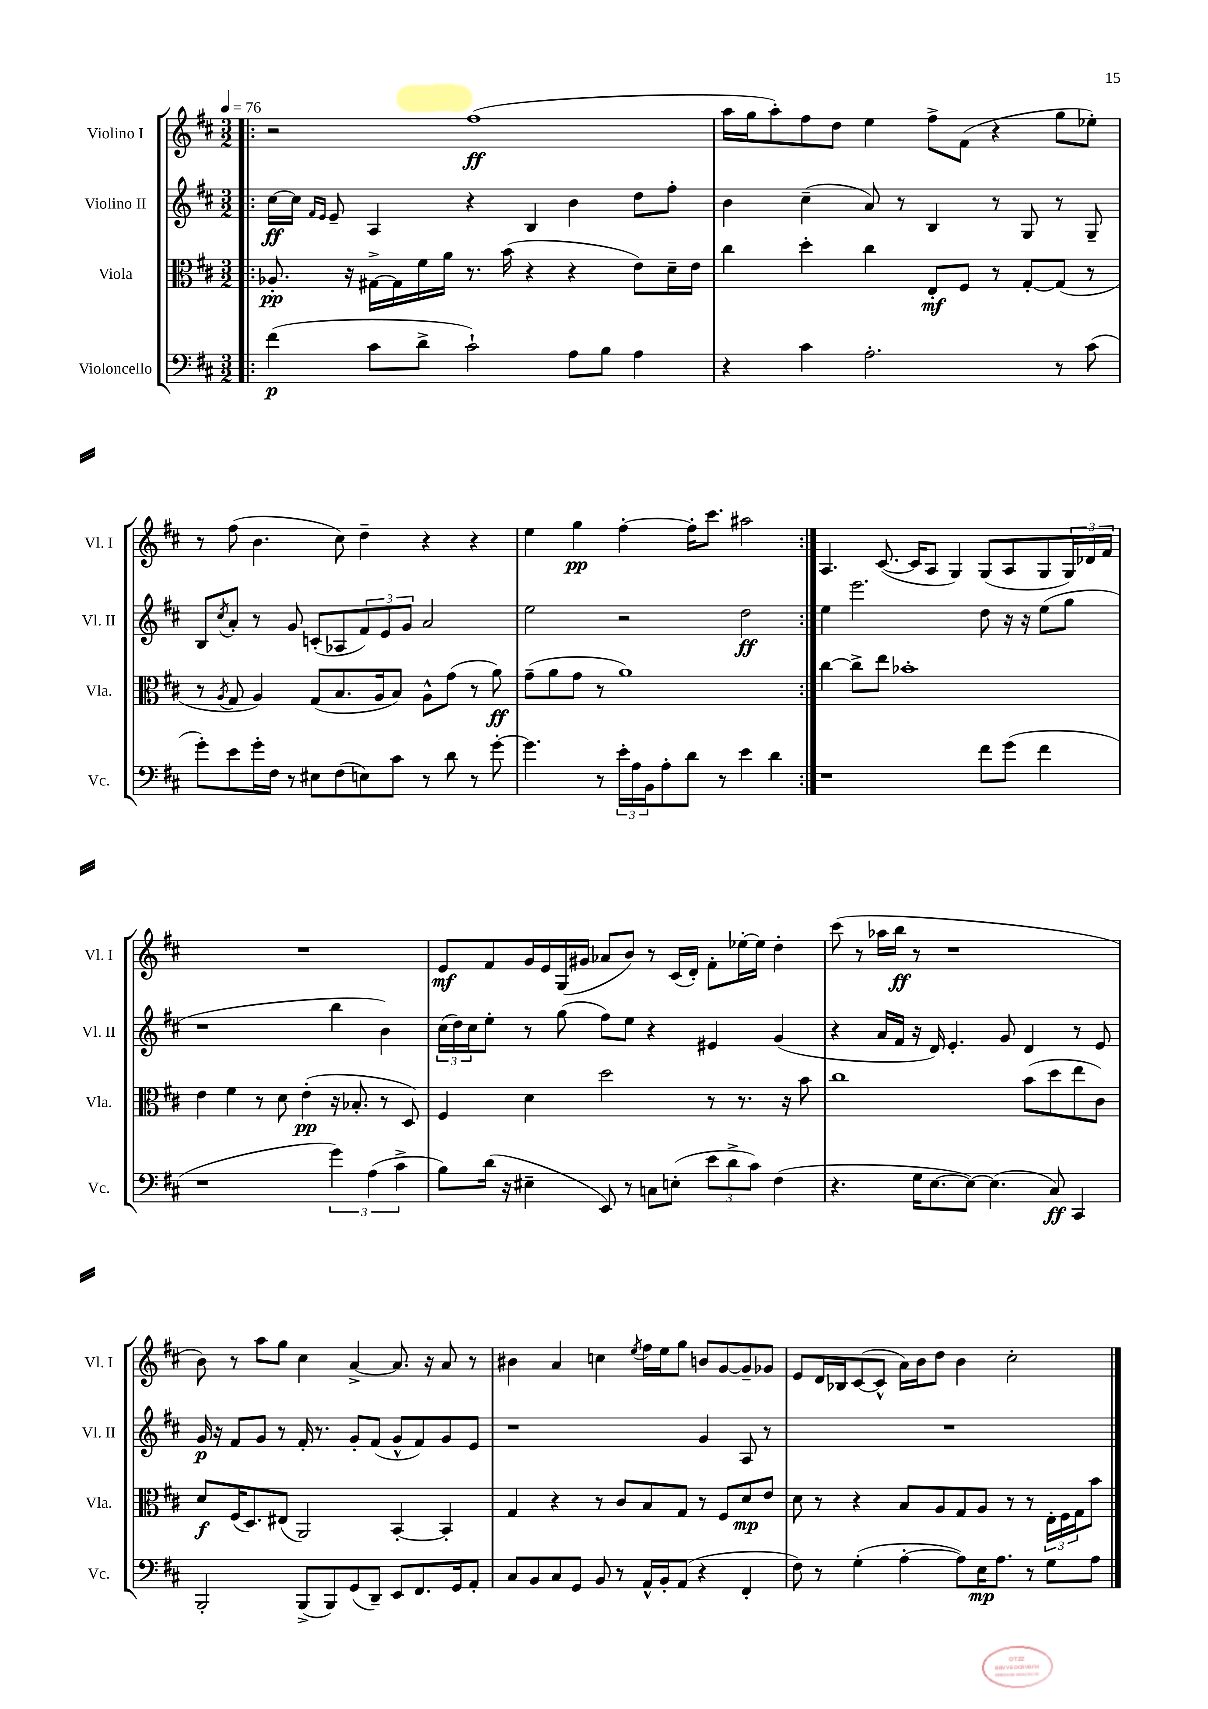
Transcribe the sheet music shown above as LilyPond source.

<<
\new StaffGroup <<
\new Staff = "s0" \with { instrumentName = "Violino I" shortInstrumentName = "Vl. I" } {
    \clef treble \key d \major \numericTimeSignature \time 3/2 \tempo 4 = 76
    \repeat volta 2 { \bar ".|:" r2 fis''1\ff( |
    a''16 g''16 a''8-.) fis''8 d''8 e''4 fis''8-> fis'8( r4 g''8 ees''8-.) |
    r8 fis''8( b'4. cis''8) d''4-- r4 r4 |
    e''4 g''4\pp fis''4~-. fis''16-. cis'''8. ais''2 | }
    a4. cis'8.~( cis'16 a8 g4) g8( a8 g8 \tuplet 3/2 { g16) des'16 fis'16 } |
    R1. |
    e'8\mf fis'8 g'16 e'16 g16( gis'16 aes'8 b'8) r8 cis'16( d'16-.) fis'8-. ees''16~-. ees''16 d''4-. |
    cis'''8( r8 aes''16 b''16\ff r8 r1 |
    b'8) r8 a''8 g''8 cis''4 a'4~-> a'8. r16 a'8 r8 |
    bis'4 a'4 c''4 \acciaccatura { e''8 } fis''16 e''16 g''8 b'8 g'8~ g'8-- ges'8 |
    e'8 d'16 bes16 cis'8~( cis'8-^ a'16) b'16 d''8 b'4 cis''2-. \bar "|." |
}
\new Staff = "s1" \with { instrumentName = "Violino II" shortInstrumentName = "Vl. II" } {
    \clef treble \key d \major \numericTimeSignature \time 3/2
    \repeat volta 2 { \bar ".|:" cis''16~\ff cis''16 \grace { fis'16 e'16 } e'8-- a4 r4 b4 b'4 d''8 fis''8-. |
    b'4 cis''4--( a'8) r8 b4 r8 g8 r8 g8-- |
    b8 \acciaccatura { cis''8 } a'8-. r8 g'8 c'8-.( aes8 \tuplet 3/2 { fis'8) e'8 g'8 } a'2 |
    e''2 r2 d''2\ff | }
    e''4 e'''2. d''8 r16 r16 e''8( g''8 |
    r1 b''4 b'4) |
    \tuplet 3/2 { cis''16( d''16) cis''16 } e''8-. r8 g''8( fis''8) e''8 r4 eis'4 g'4( |
    r4 a'16 fis'16 r16 d'16) e'4.-. g'8 d'4 r8 e'8 |
    g'16\p r16 fis'8 g'8 r8 fis'16-. r8. g'8-. fis'8( g'8-^ fis'8) g'8 e'8 |
    r1 g'4 a8 r8 |
    R1. \bar "|." |
}
\new Staff = "s2" \with { instrumentName = "Viola" shortInstrumentName = "Vla." } {
    \clef alto \key d \major \numericTimeSignature \time 3/2
    \repeat volta 2 { \bar ".|:" aes8.-.\pp r16 gis16~-> gis16 fis'16 a'16 r8. b'16( r4 r4 e'8) d'16-- e'16 |
    cis''4 d''4-. cis''4 e8-.\mf fis8 r8 g8~-. g8( r8 |
    r8 \acciaccatura { a8 } g8 a4) g8( b8. a16 b8) a8-^ g'8( r8 a'8\ff) |
    g'8--( a'8 g'8 r8 a'1) | }
    cis''4~ cis''8-> e''8 bes'1-. |
    e'4 fis'4 r8 d'8 e'4-.\pp( r16 bes8.-. r8 d8) |
    fis4 d'4 d''2 r8 r8. r16 b'8 |
    cis''1 b'8( d''8 e''8 cis'8) |
    d'8\f fis16( d8.) eis8( a,2) b,4~-. b,4-. |
    g4 r4 r8 cis'8 b8 g8 r8 fis8 d'8\mp e'8 |
    d'8 r8 r4 b8 a8 g8 a8 r8 r8 \tuplet 3/2 { e16-. fis16 g16 } b'8 \bar "|." |
}
\new Staff = "s3" \with { instrumentName = "Violoncello" shortInstrumentName = "Vc." } {
    \clef bass \key d \major \numericTimeSignature \time 3/2
    \repeat volta 2 { \bar ".|:" fis'4\p( cis'8 d'8-> cis'2-!) a8 b8 a4 |
    r4 cis'4 a2.-. r8 cis'8( |
    g'8-.) e'8 g'16-. fis16 r8 eis8 fis8( e8) cis'8 r8 d'8 r8 g'8~-. |
    g'4. r8 \tuplet 3/2 { e'16-. a16 b,16 } a8-. d'8 r8 e'4 d'4 | }
    r1 fis'8 g'8( fis'4 |
    r1 \tuplet 3/2 { g'4) a4( cis'4-> } |
    b8) d'16( r16 eis4-- e,8) r8 c8 e8-.( \tuplet 3/2 { e'8 d'8-> cis'8) } fis4( |
    r4. g16 e8.~ e8~) e4.( cis8\ff) cis,4 |
    b,,2-. b,,8->( b,,8) g,8( d,8--) e,8 fis,8. g,16 a,8-. |
    cis8 b,8 cis8 g,8 b,8 r8 a,16-^ b,16-. a,8( r4 fis,4-. |
    fis8) r8 g4-.( a4~-. a8) e16\mp a8. r8 g8 a8 \bar "|." |
}
>>
>>
\layout { \context { \Score \remove "Bar_number_engraver" } }
